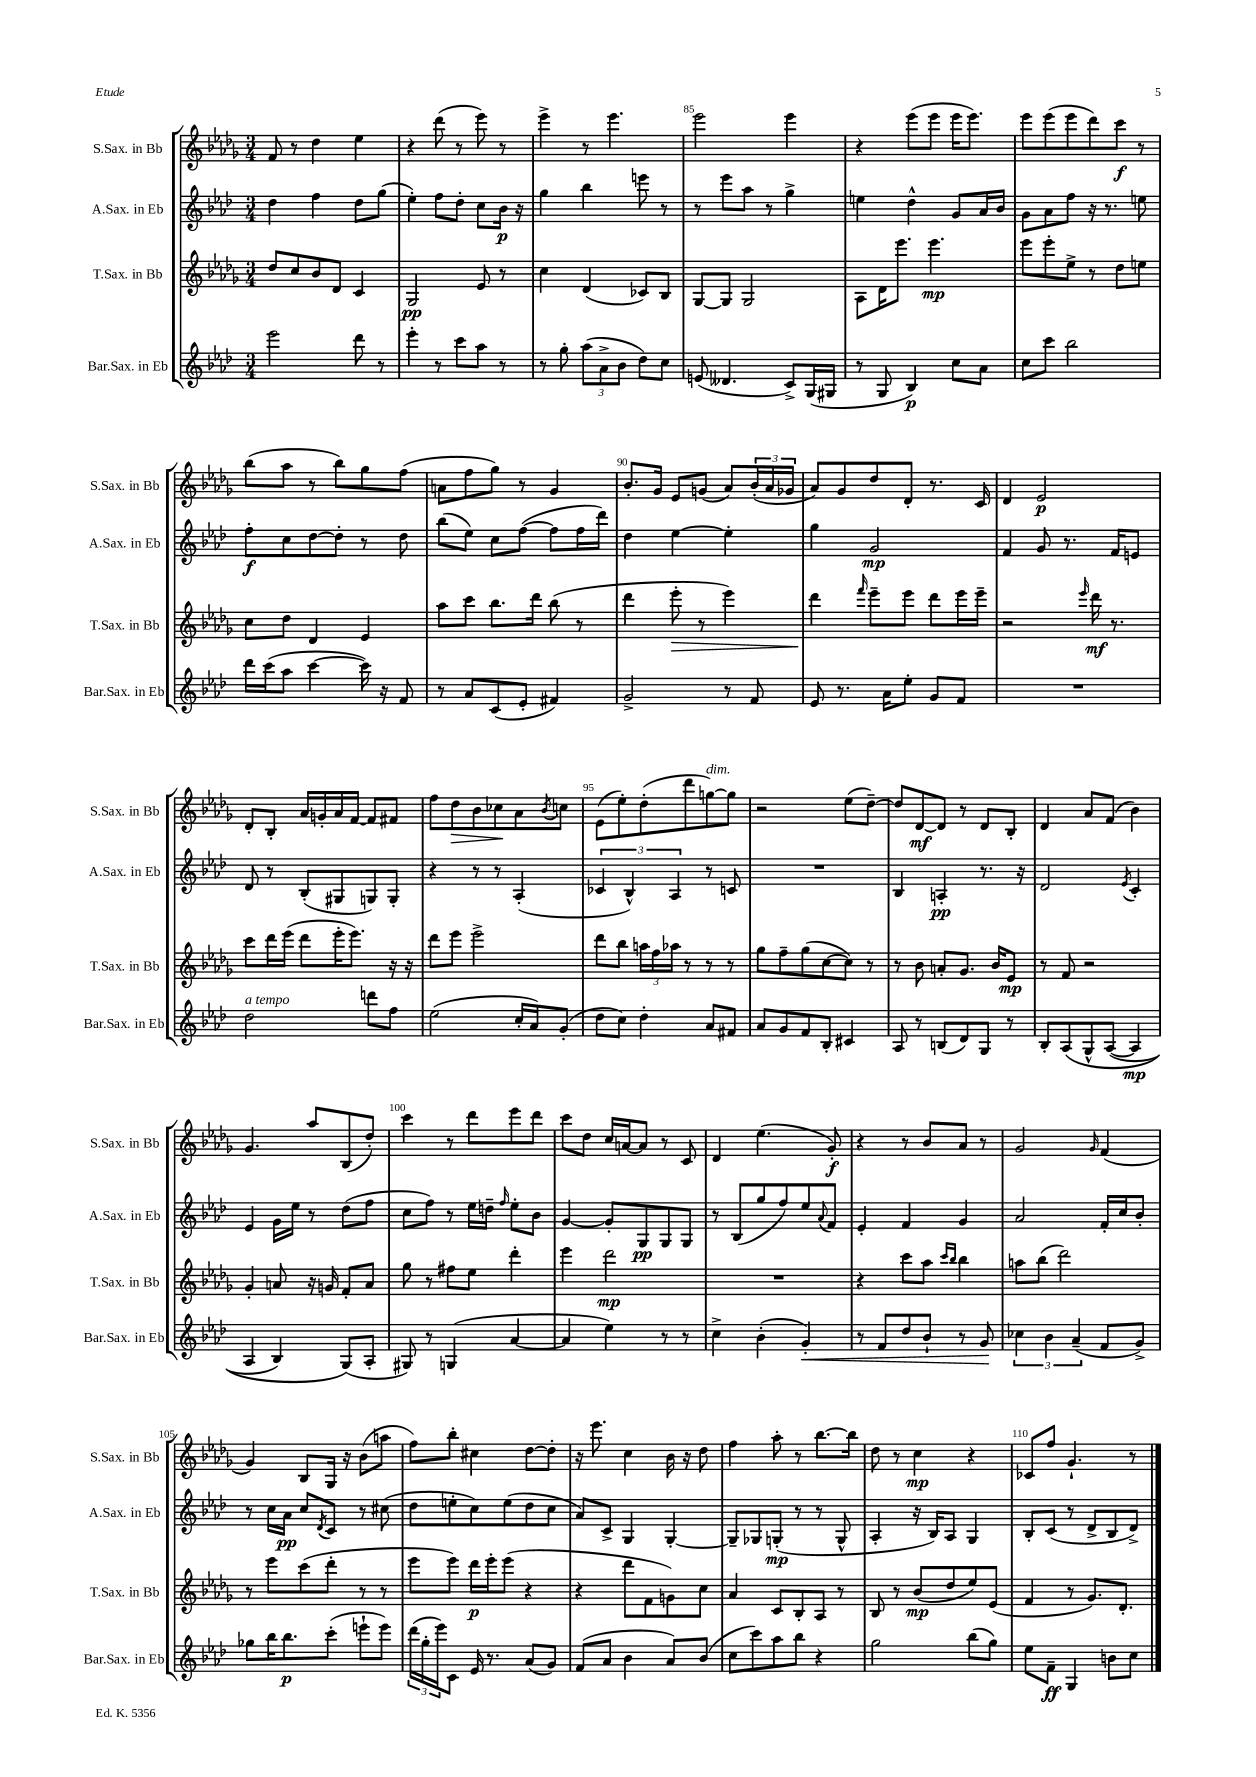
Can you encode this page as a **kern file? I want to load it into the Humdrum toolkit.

**kern	**kern	**kern	**kern
*staff4	*staff3	*staff2	*staff1
*clefG2	*clefG2	*clefG2	*clefG2
*k[b-e-a-d-]	*k[b-e-a-d-g-]	*k[b-e-a-d-]	*k[b-e-a-d-g-]
*M3/4	*M3/4	*M3/4	*M3/4
2eee-\	8dd-/L	4dd-\	8f/
.	8cc/	.	8r
.	8b-/	4ff\	4dd-\
.	8d-/J	.	.
8ddd-\	4c/	8dd-\L	4ee-\
8r	.	(8gg\J	.
=	=	=	=
4eee-'\	2G-/	4ee-'\)	4r
8r	.	8ff\L	(8ddd-\
8ccc\L	.	8dd-'\J	8r
8aa-\J	8e-/	8cc\L	8eee-\)
8r	8r	16b-\Jk	8r
.	.	16r	.
=	=	=	=
8r	4cc\	4gg\	4eee-^\
8gg'\	.	.	.
(12aa-\L	(4d-/	4bb-\	8r
12a-^\	.	.	.
.	.	.	4.eee-\
12b-\J	.	.	.
8dd-\L)	8c-/L)	8eee\	.
8cc\J	8B-/J	8r	.
=	=	=	=
(8e/	[8G-/L	8r	2eee-\
4.d--/	8G-/]J	8eee-\L	.
.	2G-/	8aa-\J	.
.	.	8r	.
8c^/L)	.	4gg^\	4eee-\
(16G/L	.	.	.
16G#/JJ	.	.	.
=	=	=	=
8r	8A-\L	4ee\	4r
8G/	16d-\K	.	.
.	8.eee-\J	.	.
4B-/)	.	4dd-^^\	(8eee-\L
.	4.eee-\	.	8eee-\J
8cc\L	.	8g/L	16eee-\LK
.	.	.	8.eee-\J)
8a-\J	.	16a-/L	.
.	.	16b-/JJ	.
=	=	=	=
8cc\L	8eee-\L	8g\L	8eee-\L
8ccc\J	8eee-'\	8a-\	(8eee-\
2bb-\	8ee-^\J	8ff\J	8eee-\
.	8r	16r	8ddd-\)
.	.	8.r	.
.	8dd-\L	.	8ccc\J
.	8ee\J	8ee\	8r
=	=	=	=
16ddd-\LL	8cc\L	8ff'\L	(8bb-\L
(16ccc\J	.	.	.
8aa-\J	8dd-\J	8cc\	8aa-\J
[4ccc\	4d-/	[8dd-\	8r
.	.	8dd-'\]J	8bb-\L)
16ccc\])	4e-/	8r	8gg-\
16r	.	.	.
8f/	.	8dd-\	(8ff\J
=	=	=	=
8r	8aa-\L	(8bb-\L	8a\L
8a-/L	8ccc\J	8ee-\J)	8ff\
(8c/	8.bb-\L	8cc\L	8gg-\J)
8e-'/J	.	([8ff\J	8r
.	16ddd-\Jk	.	.
4f#/)	(8bb-\	8ff\]L	4g-/
.	8r	16ff\L	.
.	.	16ddd-\JJ)	.
=	=	=	=
2g^/	4ddd-\	4dd-\	8.b-'/L
.	.	.	16g-/Jk
.	8eee-'\	[4ee-\	8e-/L
.	8r	.	(8g/J
8r	4eee-\)	4ee-'\]	8a-/L)
8f/	.	.	(24b-'/L
.	.	.	24a-/
.	.	.	24g-/JJ
=	=	=	=
8e-/	4ddd-\	4gg\	8a-/L)
8.r	.	.	8g-/
.	16qqfff/	.	.
.	8eee-~\L	2g/	8dd-/
16a-\LK	.	.	.
8ee-'\J	8eee-\J	.	8d-'/J
8g/L	8ddd-\L	.	8.r
8f/J	16eee-\L	.	.
.	16eee-~\JJ	.	16c/
=	=	=	=
2.r	2r	4f/	4d-/
.	.	8g/	2e-/
.	.	8.r	.
.	16qqeee-/	.	.
.	16ddd-\	.	.
.	8.r	16f/LK	.
.	.	8e/J	.
=	=	=	=
2dd-\	8ccc\L	8d-/	8d-'/L
.	16ddd-\L	8r	8B-'/J
.	(16eee-\JJ	.	.
.	8ddd-\L	(8B-'/L	16a-/LL
.	.	.	16g'/
.	16eee-'\K	8G#/	16a-/
.	8.eee-\J)	.	[16f/JJ
8ddd\L	.	8G/)	8f/]L
8ff\J	16r	8G'/J	8f#/J
.	16r	.	.
=	=	=	=
(2ee-\	8ddd-\L	4r	8ff\L
.	8eee-\J	.	8dd-\
.	2eee-^\	8r	8b-\
.	.	8r	8cc-\
16cc'/LL	.	(4A-'/	8a-\
16a-/J)	.	.	.
.	.	.	8qb-/
(8g'/J	.	.	8cc\J
=	=	=	=
8dd-\L	8ddd-\L	6c-/	(8e-\L
8cc\J)	8bb-\J	.	8ee-'\)
.	.	6B-^^/)	.
4dd-'\	24aa\LL	.	(8dd-'\
.	24ff\	.	.
.	24aa-\JJ	6A-/	.
.	8r	.	8ddd-\
8a-/L	8r	8r	[8gg\)
8f#/J	8r	8c/	8gg\]J
=	=	=	=
8a-/L	8gg-\L	2.r	2r
8g/	8ff~\	.	.
8f/	(8gg-\	.	.
8B-'/J	[8cc\	.	.
4c#/	8cc\]J)	.	(8ee-\L
.	8r	.	[8dd-~\J)
=	=	=	=
8A-/	8r	4B-/	8dd-/]L
8r	8b-\	.	[8d-/
(8B/L	8a'/L	4A'/	8d-/]J
8d-/)	8.g-/J	.	8r
8G/J	.	8.r	8d-/L
.	16b-/LK	.	.
8r	8e-/J	.	8B-'/J
.	.	16r	.
=	=	=	=
8B-'/L	8r	2d-/	4d-/
&(8A-/	8f/	.	.
8G^^/	2r	.	8a-/L
([8A-/J	.	.	(8f/J
.	.	8qe-/	.
4A-/]	.	4c'/	4b-\)
=	=	=	=
4A-/	4g-'/	4e-/	4.g-/
4B-/)	8a/	16g\LL	.
.	.	16ee-\JJ	.
.	16r	8r	8aa-/L
.	16g/	.	.
(8G/L&)	8f'/L	(8dd-\L	(8B-/
8A-'/J	8a/J	8ff\J	8dd-'/J)
=	=	=	=
8G#/)	8gg-\	8cc\L	4ccc\
8r	8r	8ff\J)	.
(4G/	8ff#\L	8r	8r
.	8ee-\J	16ee-\LL	8ddd-\L
.	.	16dd~\JJ	.
.	.	16qqff/	.
[4a-/	4ddd-'\	8ee-'\L	8eee-\
.	.	8b-\J	8ddd-\J
=	=	=	=
4a-/]	4eee-\	[4g/	8ccc\L
.	.	.	8dd-\J
4ee-\)	2ddd-\	8g'/]L	16cc/LL
.	.	.	[16a/J
.	.	8G/	8a/]J
8r	.	8G/	8r
8r	.	8G/J	8c/
=	=	=	=
4cc^\	2.r	8r	4d-/
.	.	(8B-/L	.
(4b-'\	.	8gg/	(4.ee-\
.	.	8ff/)	.
4g'/)	.	8ee-/	.
.	.	8qqa-/	.
.	.	8f/J	8g-'/)
=	=	=	=
8r	4r	4e-'/	4r
8f/L	.	.	.
8dd-/	8ccc\L	4f/	8r
8b-`/J	8aa-\J	.	8b-/L
.	16qqccc/LL	.	.
.	16qqbb-/JJ	.	.
8r	4bb-\	4g/	8a-/J
8g/	.	.	8r
=	=	=	=
6cc-\	8aa\L	2a-/	2g-/
.	(8bb-\J	.	.
6b-\	.	.	.
.	2ddd-\)	.	.
(6a-~/	.	.	.
.	.	.	16qqg-/
8f/L	.	16f'/LL	(4f/
.	.	16cc/J	.
8g^/J)	.	8b-'/J	.
=	=	=	=
8gg-\L	8r	8r	4g-/)
16bb-\K	8eee-\L	16cc\LL	.
8.bb-\	.	16a-\JJ	.
.	(8ccc\	8cc/L	8B-/L
.	.	8qd-/	.
(8ccc'\J	8ddd-'\J	8c/J	16G-/Jk
.	.	.	16r
8eee`\L	8r	8r	(8b-\L
8eee\J)	8r	(8cc#\	8aa\J
=	=	=	=
(24ddd-\LL	8eee-\L	8dd-\L	8ff\L)
24gg'\	.	.	.
24eee-\J)	.	.	.
8c\J	8eee-\J)	8ee'\	8bb-'\J
16e-/	16ddd-\LL	8cc\)	4cc#\
8.r	16eee-'\J	.	.
.	(8eee-\J	(8ee\	.
(8a-/L	4r	8dd-\	[8dd-\L
8g/J)	.	8cc\J	8dd-'\]J
=	=	=	=
(8f/L	4r	8a-/L)	16r
.	.	.	8.eee-\
8a-/J	.	8c^/J	.
4b-\	8ddd-\L	4G/	4cc\
.	8f\	.	.
8a-/L)	8g\)	[4G'/	16b-\
.	.	.	16r
(8b-/J	8cc\J	.	8dd-\
=	=	=	=
8cc\L	4a-/	8G~/]L	4ff\
8ccc\)	.	8G-/	.
8aa-\	8c/L	(8G'/J	8aa-'\
8bb-\J	8B-'/	8r	8r
4r	8A-/J	8r	[8.bb-\L
.	8r	8G^^/	.
.	.	.	16bb-\]Jk
=	=	=	=
2gg\	8B-/	4A-'/	8dd-\
.	8r	.	8r
.	(8b-/L	16r	4cc\
.	.	16B-/LK)	.
.	8dd-/	8A-/J	.
(8bb-\L	8ee-/)	4G/	4r
8gg\J)	(8e-/J	.	.
=	=	=	=
8ee-\L	4f/	8B-'/L	8c-/L
8f~\J	.	(8c/J	8ff/J
4G/	8r	8r	4.g-`/
.	8.g-/L)	8d-^/L	.
8b\L	.	8B-/	.
.	8.d-'/J	.	.
8cc\J	.	8d-^/J)	8r
==	==	==	==
*-	*-	*-	*-
